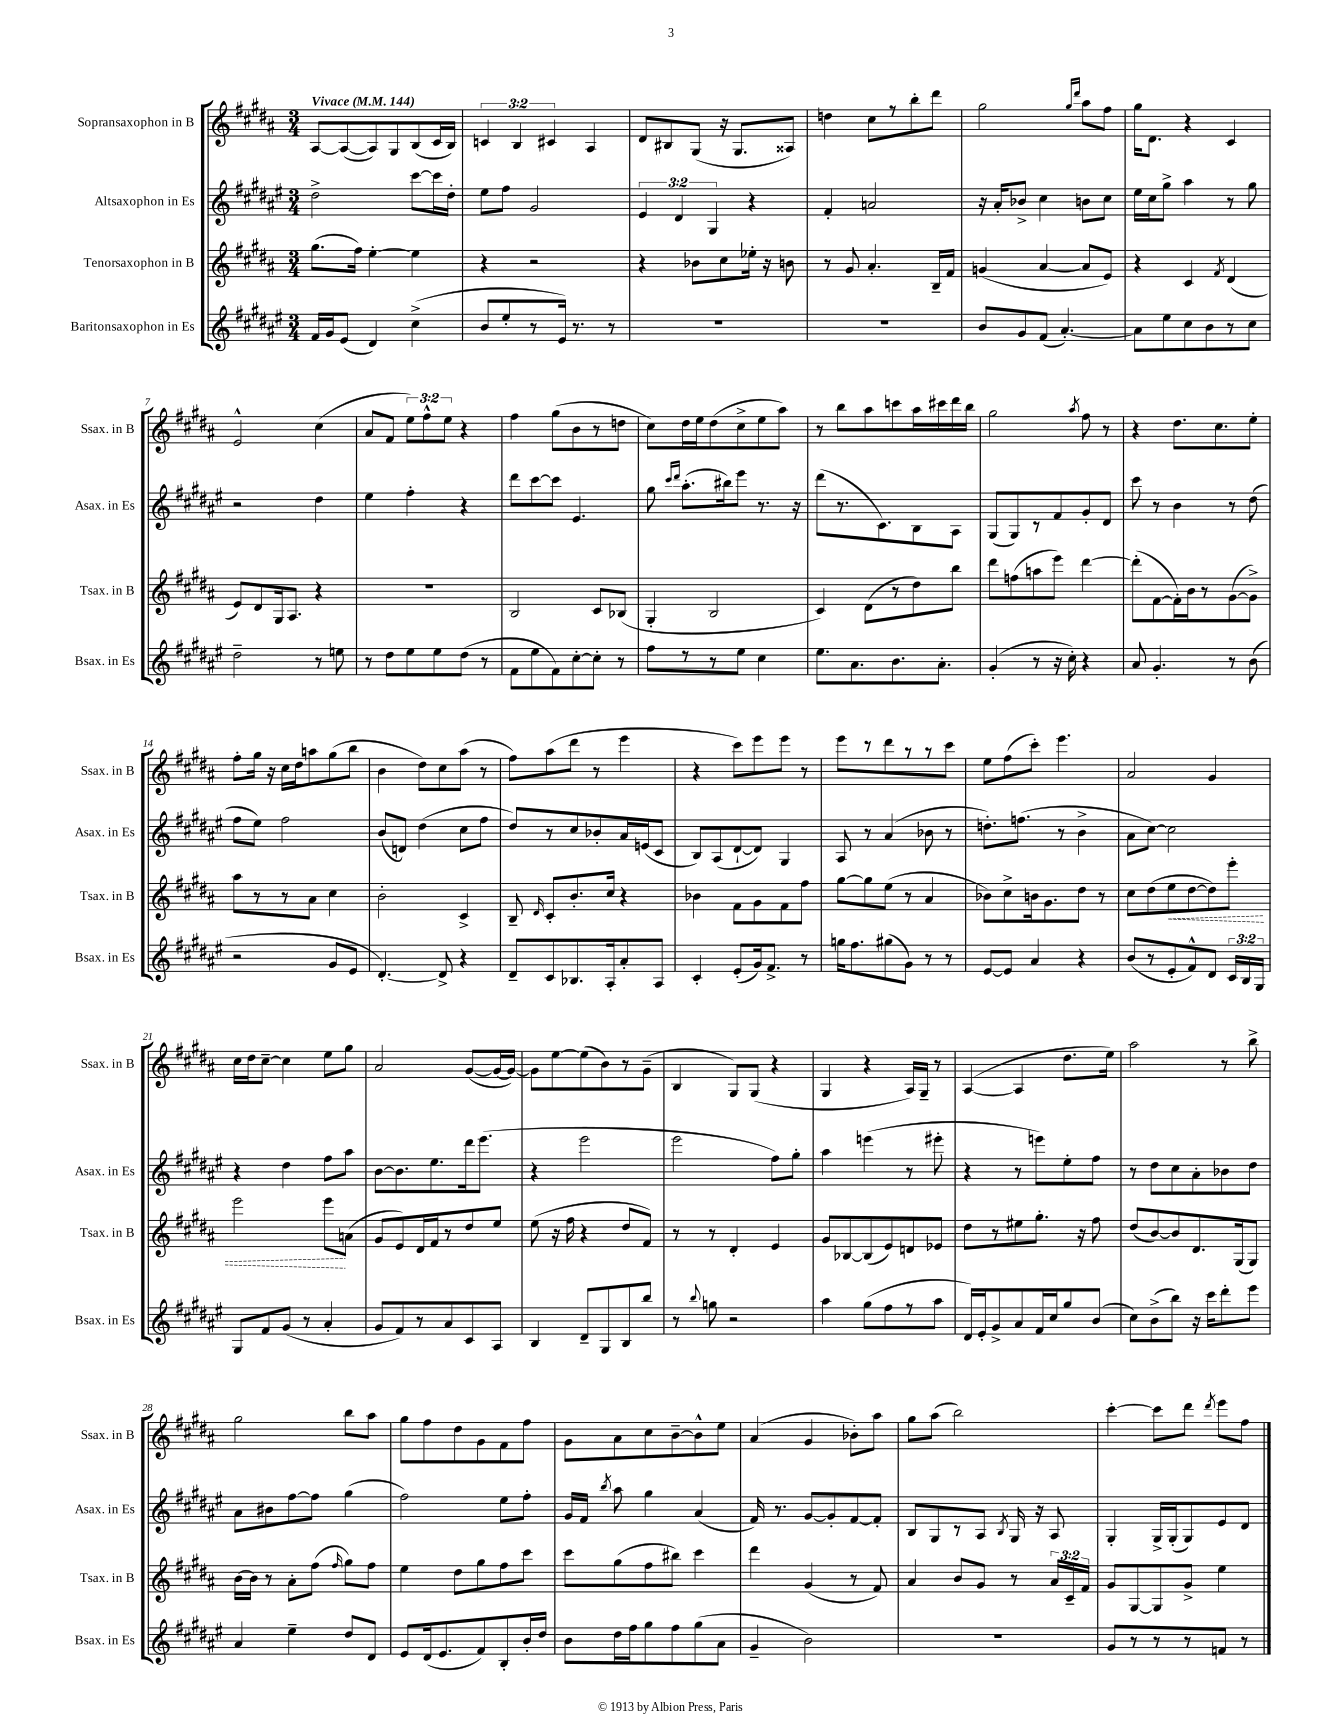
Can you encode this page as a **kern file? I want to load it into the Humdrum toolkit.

**kern	**kern	**kern	**kern
*staff4	*staff3	*staff2	*staff1
*clefG2	*clefG2	*clefG2	*clefG2
*k[f#c#g#d#a#e#]	*k[f#c#g#d#a#]	*k[f#c#g#d#a#e#]	*k[f#c#g#d#a#]
*M3/4	*M3/4	*M3/4	*M3/4
*MM144	*MM144	*MM144	*MM144
16f#/LL	(8.gg#\L	2dd#^\	[8A#/L
16g#/J	.	.	.
(8e#/J	.	.	(8A#/_
.	16ff#\Jk)	.	.
4d#/)	[4ee'\	.	8A#/])
.	.	.	8G#/
(4cc#^\	4ee\]	[8ccc#\L	(8B/
.	.	16ccc#\]L	16c#/L
.	.	16dd#'\JJ	16B/JJ)
=	=	=	=
8b/L	4r	8ee#\L	6c/
8ee#'/	.	8ff#\J	.
.	.	.	6B/
8r	2r	2g#/	.
.	.	.	6c#/
16e#/Jk)	.	.	.
8.r	.	.	.
.	.	.	4A#/
8r	.	.	.
=	=	=	=
2.r	4r	6e#/	8d#/L
.	.	.	8B#/
.	.	6d#/	.
.	8b-\L	.	(8G#/J
.	.	6G#/	.
.	8cc#\	.	16r
.	.	.	8.G#/L
.	16ee-'\Jk	4r	.
.	16r	.	.
.	8b\	.	8A##/J)
=	=	=	=
2.r	8r	4f#'/	4dd\
.	8g#/	.	.
.	4.a#'/	2a/	8cc#\L
.	.	.	8r
.	.	.	8bb'\
.	16B~/LL	.	8ddd#\J
.	16f#/JJ	.	.
=	=	=	=
8b/L	(4g/	16r	2gg#\
.	.	16a#'/LK	.
8g#/	.	8b-^/J	.
(8f#/J	[4a#/	4cc#\	.
[4.a#'/)	.	.	.
.	.	.	16qqgg#/LL
.	.	.	16qqddd#/JJ
.	8a#/]L	8b\L	8aa#\L
.	8e/J)	8cc#\J	8ff#\J
=	=	=	=
8a#\]L	4r	16ee#\LL	16gg#\LK
.	.	16cc#\J	8.d#\J
8ee#\	.	8gg#^\J	.
8cc#\	4c#/	4aa#\	4r
8b\	.	.	.
.	8qf#/	.	.
8r	(4d#/	8r	4c#/
8cc#\J	.	8gg#\	.
=	=	=	=
2dd#~\	8e/L)	2r	2e^^/
.	8d#/	.	.
.	16G#/k	.	.
.	8.A#/J	.	.
8r	4r	4dd#\	(4cc#\
8ee\	.	.	.
=	=	=	=
8r	2.r	4ee#\	8a#/L
8dd#\L	.	.	8f#/J
8ee#\	.	4ff#'\	12ee\L)
.	.	.	12ff#^^\
8ee#\	.	.	.
.	.	.	12ee\J
(8dd#\J	.	4r	4r
8r	.	.	.
=	=	=	=
8f#\L	2B/	8ddd#\L	4ff#\
8ee#\	.	[8ccc#\	.
8f#\)	.	8ccc#\]J	(8gg#\L
[8cc#'\	.	4.e#/	8b\
8cc#'\]J	8c#/L	.	8r
8r	(8B-/J	.	8dd\J
=	=	=	=
8ff#\L	4G#'/	8gg#\	8cc#\L)
.	.	16qqccc#/LL	.
.	.	16qqddd#/JJ	.
8r	.	(8.aa#'\L	16dd#\L
.	.	.	16ee\J
8r	2B/	.	(8dd#\
.	.	16bb#\k)	.
8ee#\J	.	8eee#\J	8cc#^\
4cc#\	.	8.r	8ee\
.	.	.	8aa#\J)
.	.	16r	.
=	=	=	=
8.ee#\L	4c#/)	(8ddd#\L	8r
.	.	8.r	8bb\L
8.a#\	.	.	.
.	(8d#\L	.	8aa#\
.	.	8.c#\)	.
8.b\	8r	.	8ccc\
.	8dd#\)	8B\	16aa#\L
8.a#'\J	.	.	16ccc#\
.	8bb\J	8A#\J	16ddd#\
.	.	.	16bb\JJ
=	=	=	=
(4g#'/	8ddd#\L	(8G#/L	2gg#\
.	(8ff\	8G#/)	.
8r	8aa\	8r	.
16r	8eee\J)	8f#/	.
16cc#'\)	.	.	.
.	.	.	8qaa#/
4r	[4ddd#\	8g#'/	8ff#\
.	.	8d#/J	8r
=	=	=	=
8a#/	(8ddd#'\]L	8ccc#\	4r
4.g#'/	[8f#\	8r	.
.	16f#'\]L)	4b\	8.dd#\L
.	16b\J	.	.
.	8r	.	.
.	.	.	8.cc#\
8r	([8g#\	8r	.
(8b\	8g#^\]J)	(8dd#\	8ee'\J
=	=	=	=
2r	8aa#\L	8ff#\L	8ff#'\L
.	8r	8ee#\J)	16gg#\Jk
.	.	.	16r
.	8r	2ff#\	16cc#\LL
.	.	.	16dd#\J
.	8a#\J	.	8aa\
8g#/L	4cc#\	.	(8gg#\
8e#/J	.	.	8bb\J
=	=	=	=
[4.d#'/)	2b'\	(8b/L	4b\
.	.	8d/J)	.
.	.	(4dd#\	8dd#\L)
8d#^/]	.	.	8cc#\
4r	4c#^/	8cc#\L	(8aa#\J
.	.	8ff#\J	8r
=	=	=	=
8d#~/L	8B~/	8dd#/L)	8ff#\L)
.	16qqd#/	.	.
8c#/	8c#'/L	8r	(8aa#\
8.B-/	8.b'/	8cc#/	8ddd#\J
.	.	8b-'/	8r
16A#'/k	16cc#/Jk	.	.
8a#'/	4r	16a#/L	4eee\
.	.	(16e/J	.
8A#/J	.	8c#/J	.
=	=	=	=
4c#'/	4b-\	8B/L)	4r
.	.	(8A#/	.
(8e#'/L	8f#\L	[8d#`/	8ccc#\L)
16g#/k)	8g#\	8d#/]J)	8eee\
8.f#^/J	.	.	.
.	8f#\	4G#/	8eee\J
8r	8ff#\J	.	8r
=	=	=	=
16gg\LK	[8gg#\L	8A#/	8eee\L
8.ff#\	.	.	.
.	8gg#\]	8r	8r
(8gg#\	(8ee\J	(4a#/	8ddd#\
8g#\J)	8r	.	8r
8r	4a#/	8b-\	8r
8r	.	8r	8ccc#\J
=	=	=	=
[8e#/L	8b-\L)	8.dd'\L)	8ee\L
8e#/]J	8cc#^\	.	(8ff#\
.	.	(8.ff\J	.
4a#/	16b\k	.	8ccc#'\J)
.	8.g#\	.	.
.	.	8r	4.eee\
4r	8dd#\J	4b^\	.
.	8r	.	.
=	=	=	=
(8b/L	8cc#\L	8a#\L	2a#/
8r	(8dd#\	[8cc#\J)	.
8e#'/	8ee\	2cc#\]	.
8f#^^/)	[8dd#\	.	.
8d#/J	8dd#\])	.	4g#/
24c#/LL	8eee'\J	.	.
24B/	.	.	.
24G#/JJ	.	.	.
=	=	=	=
8G#/L	2eee\	4r	16cc#\LL
.	.	.	16dd#\J
8f#/	.	.	[8cc#~\J
(8g#/J	.	4dd#\	4cc#\]
8r	.	.	.
4a#'/	8eee\L	8ff#\L	8ee\L
.	(8a\J	8aa#\J	8gg#\J
=	=	=	=
8g#/L	8g#/L	[8b\L	2a#/
8f#/)	8e/)	8.b\]	.
8r	16d#/L	.	.
.	16f#/J	8.ee#\	.
8a#/	8r	.	.
8c#/	8dd#/	16ddd#\k	([8g#/L
.	.	(8.eee#\J	.
8A#/J	8ee/J	.	16g#/_L
.	.	.	16g#/_JJ)
=	=	=	=
4B/	(8ee\	4r	8g#\]L
.	16r	.	[8ee\
.	16ff#\	.	.
8d#~/L	4r	2eee#\	(8ee\]
8G#/	.	.	8b\)
8B/	8dd#/L	.	8r
8bb/J	8f#/J)	.	(8g#~\J
=	=	=	=
8r	8r	2eee#\	4B/
8qqbb/	.	.	.
8gg\	8r	.	.
2r	4d#'/	.	8G#/L)
.	.	.	(8G#/J
.	4e/	8ff#\L)	4r
.	.	8gg#'\J	.
=	=	=	=
4aa#\	8g#/L	4aa#\	4G#/
.	[8B-/	.	.
(8gg#\L	(8B-/]	(4eee\	4r
8ff#\	8e/)	.	.
8r	8d/	8r	16A#/LL)
.	.	.	16G#~/JJ
8aa#\J	8e-/J	8eee#'\	8r
=	=	=	=
16d#/LL)	8dd#\L	4r	([4A#/
16e#'/J	.	.	.
8g#^/	8r	.	.
8a#/	8ee#\	8r	4A#/]
16f#/L	8.gg#'\J	8eee\L)	.
16cc#/J	.	.	.
8gg#/	.	8ee#'\	8.dd#\L
.	16r	.	.
(8b/J	8ff#\	8ff#\J	.
.	.	.	16ee\Jk)
=	=	=	=
8cc#\L)	(8dd#/L	8r	2aa#\
(8b^\	[8b/)	8dd#\L	.
8bb\J)	8b/]	8cc#\	.
16r	8.d#/	8a#'\	.
16ccc#\LK	.	.	.
8ddd#'\	.	8b-\	8r
.	(16G#/k	.	.
8eee#\J	8G#/J)	8dd#\J	8bb^\
=	=	=	=
4a#/	[16b\LL	8a#\L	2gg#\
.	16b\]JJ	.	.
.	8r	8b#\	.
4ee#~\	8a#'\L	[8ff#\	.
.	(8ff#\J	8ff#\]J	.
.	16qqff#/	.	.
8dd#/L	8gg#\L)	(4gg#\	8bb\L
8d#/J	8ff#\J	.	8aa#\J
=	=	=	=
8e#/L	4ee\	2ff#\)	8gg#\L
(16d#/k	.	.	8ff#\
8.e#/	.	.	.
.	8dd#\L	.	8dd#\
8f#/)	8gg#\	.	8g#\
8B'/	8ff#\	8ee#\L	8f#\
16b'/L	8ccc#\J	8ff#'\J	8ff#\J
16dd#/JJ	.	.	.
=	=	=	=
8b\L	8ccc#\L	16g#/LL	8g#\L
.	.	16f#/JJ	.
.	.	8qbb/	.
16dd#\L	(8gg#\	8aa#\	8a#\
16ff#\J	.	.	.
8gg#\	8ff#\	4gg#\	8cc#\
8ff#\	8bb#\J)	.	[8b~\
(8gg#\	4ccc#\	(4a#/	8b^^\]
8a#\J	.	.	8ee\J
=	=	=	=
4g#~/	4ddd#\	16f#/)	(4a#/
.	.	8.r	.
2b\)	(4g#/	[8g#/L	4g#/
.	.	8g#'/]	.
.	8r	[8f#/	8b-'\L)
.	8f#/)	8f#'/]J	8aa#\J
=	=	=	=
2.r	4a#/	8B/L	8gg#\L
.	.	8G#/	(8aa#\J
.	8b/L	8r	2bb\)
.	8g#/J	8A#/J	.
.	.	8qB/	.
.	8r	16G#/	.
.	.	16r	.
.	24a#/LL	8A#/	.
.	24c#~/	.	.
.	24f#/JJ	.	.
=	=	=	=
8g#/L	8g#/L	4G#'/	[4ccc#'\
8r	[8G#/	.	.
8r	8G#/]	16G#^/LL	8ccc#\]L
.	.	(16G#'/J	.
8r	8g#^/J	8G#/)	8ddd#\J
.	.	.	8qddd#/
8f/J	4ee\	8e#/	8eee\L
8r	.	8d#/J	8ff#\J
==	==	==	==
*-	*-	*-	*-
